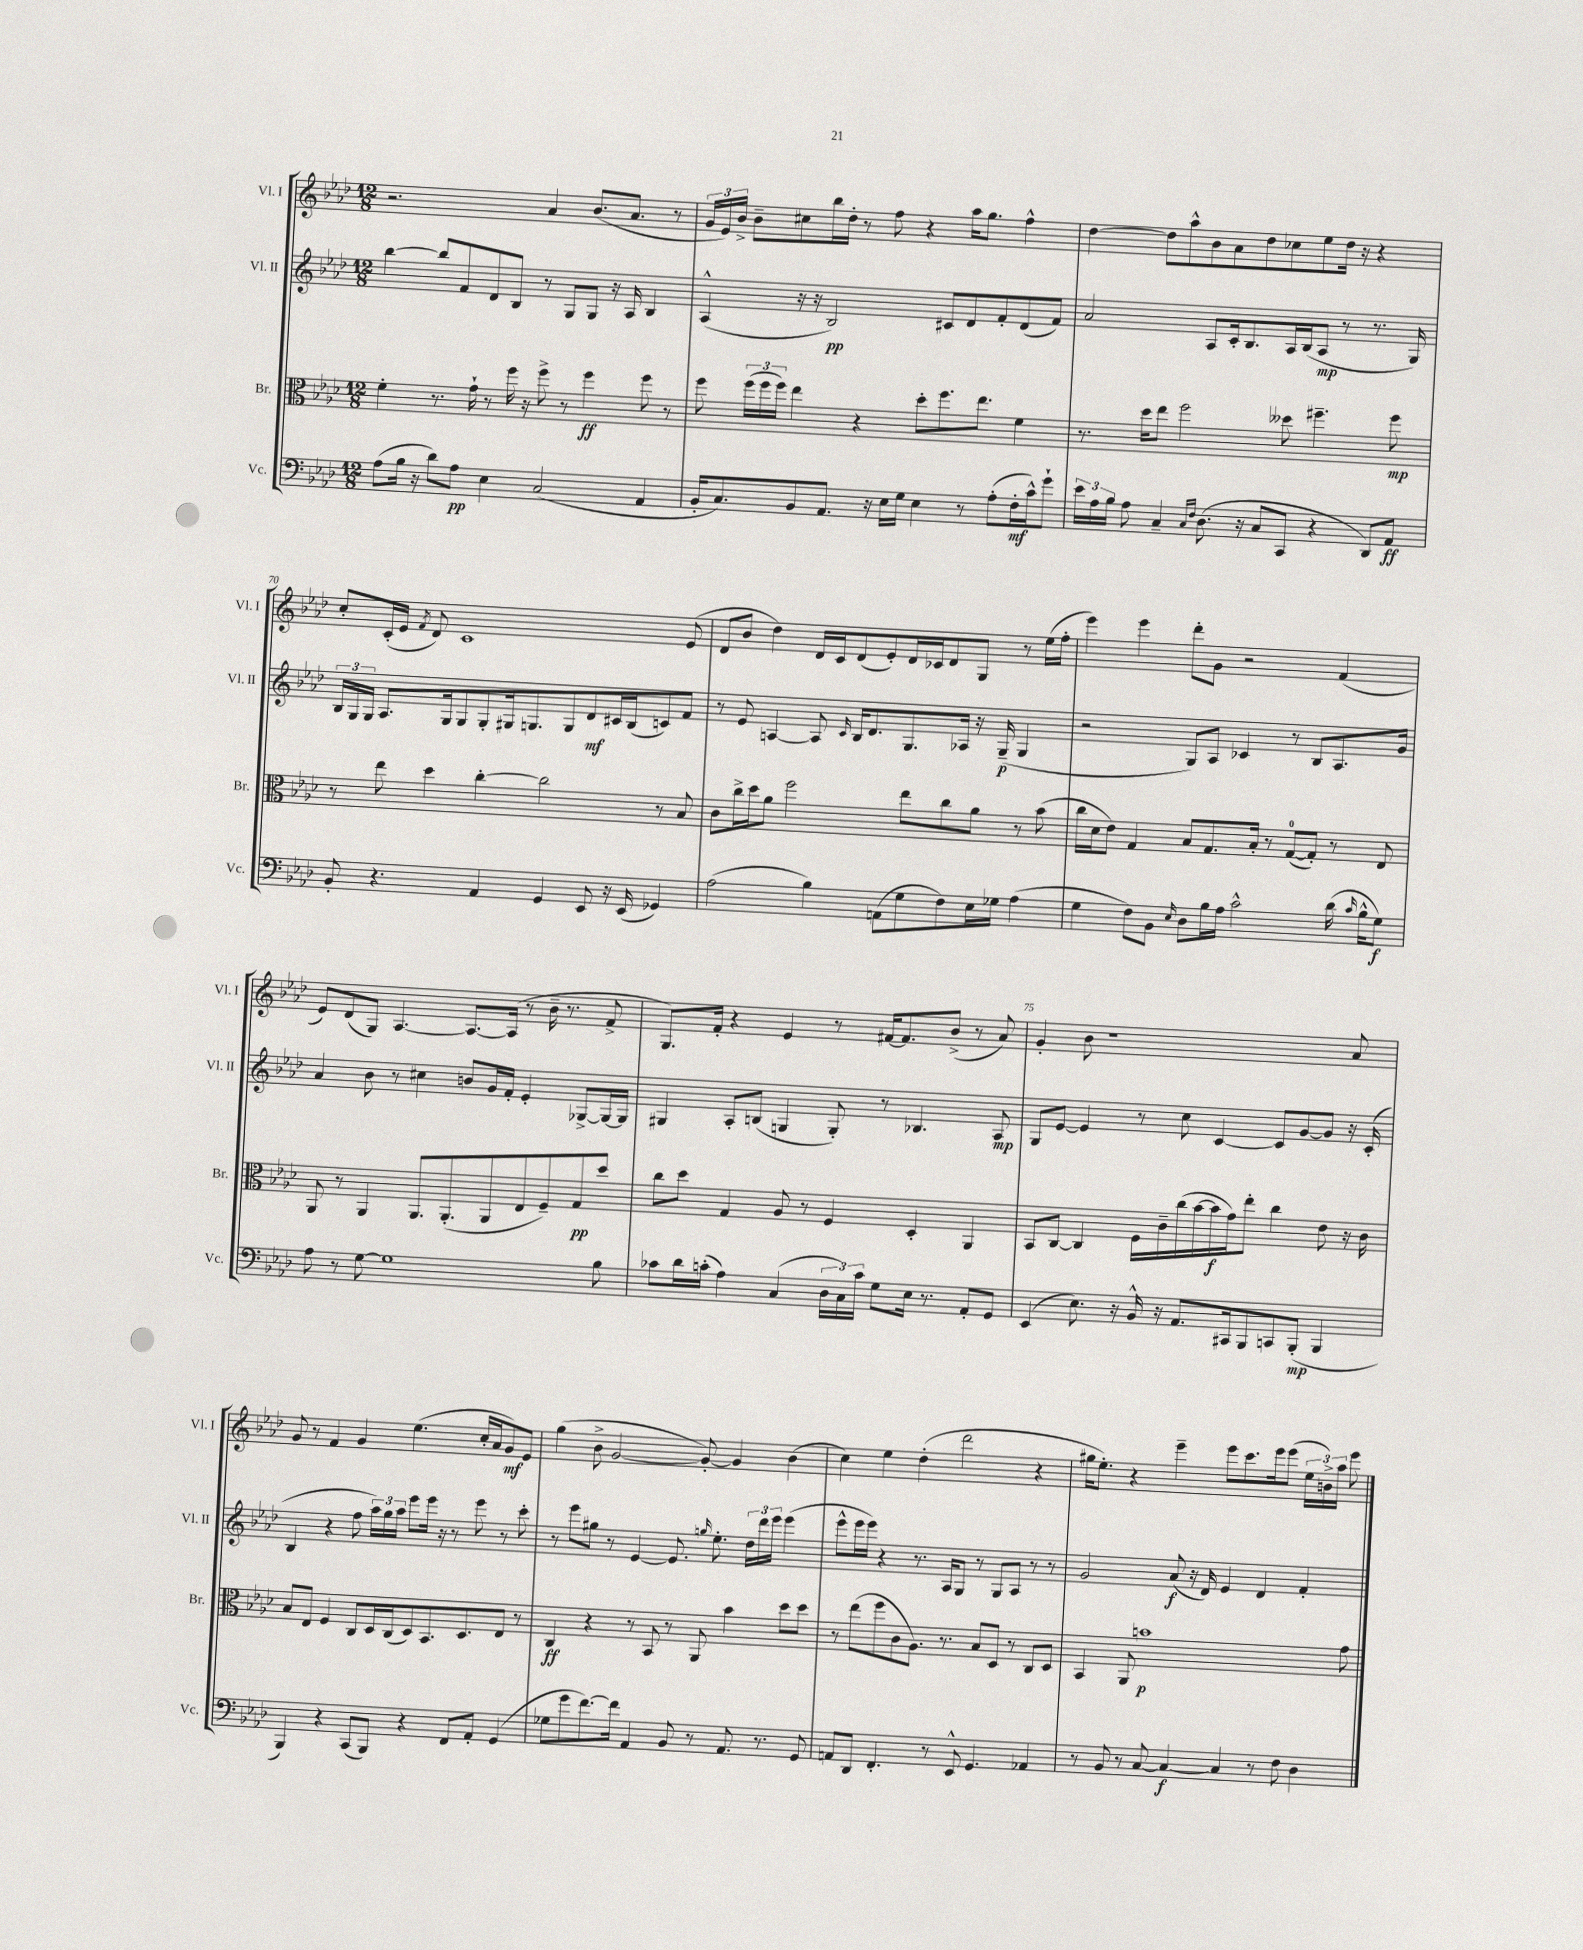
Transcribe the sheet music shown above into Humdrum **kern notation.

**kern	**kern	**kern	**kern
*staff4	*staff3	*staff2	*staff1
*clefF4	*clefC3	*clefG2	*clefG2
*k[b-e-a-d-]	*k[b-e-a-d-]	*k[b-e-a-d-]	*k[b-e-a-d-]
*M12/8	*M12/8	*M12/8	*M12/8
(8A-	4f'	[4bb-	2.r
16B-	.	.	.
16r	.	.	.
8d-)	8.r	8bb-]	.
8A-	.	8f	.
.	16g`	.	.
4E-	8r	8d-	.
.	16ff	8B-	.
.	16r	.	.
(2C	8ff^	8r	4a-
.	8r	8G	.
.	4ff	8G	(8.b-
.	.	16r	.
.	.	16A-	8.a-
4AA-	8ff	4B-	.
.	8r	.	8r
=	=	=	=
16BB-'	8ff	(4A-^^	24g
.	.	.	24e-)
8.C)	.	.	.
.	.	.	24b-^
.	(24ff	.	8b-~
.	24ff	.	.
.	24ff)	.	.
8BB-	4ee-	16r	8cc#
.	.	16r	.
8.AA-	.	2B-)	16bb-
.	.	.	16dd-'
.	4r	.	8r
16r	.	.	.
16E-	.	.	8ff
16G	.	.	.
4E-	8dd-'	.	4r
.	8.ff	8c#	.
8r	.	8d-	16aa-
.	8.ee-	.	8.gg
(8A-'	.	8f'	.
16F'	4f	(8d-	4ff^^
16c^^)	.	.	.
8g`	.	8f)	.
=	=	=	=
24e-	8.r	2a-	[4dd-
24A-	.	.	.
24B-	.	.	.
8A-	.	.	.
.	16dd-	.	.
4C~	8ee-	.	8dd-]
.	2ff	.	8aa-^^
16qqC	.	.	.
16qqF	.	.	.
(8.D-	.	8A-	8b-
.	.	16c'	8a-
16r	.	8.B-	.
8C	.	.	8dd-
8CC	8dd--	16A-	8cc-
.	.	(16B-	.
4r	4.ff#~	8A-	8ee-
.	.	8r	16dd-
.	.	.	16r
8DD-)	.	8.r	4r
8AA-	8ff#	.	.
.	.	16G)	.
=	=	=	=
8BB-'	8r	24B-	8cc'
.	.	24G	.
.	.	24G	.
4.r	8ee-	8.A-	(16c'
.	.	.	16e-
.	.	.	8qf
.	4dd-	.	8d-)
.	.	16G	.
.	.	8G	1c
4AA-	[4cc'	8G'	.
.	.	16G#	.
.	.	8.G	.
4GG	2cc]	.	.
.	.	8G	.
8EE-	.	8d-	.
16r	.	16c#	.
(16EE-	.	(16B-	.
4GG-)	8r	8c)	.
.	8B-	8f	(8e-
=	=	=	=
(2A-	8c	8r	8d-
.	16cc^	8e-	8b-
.	16dd-	.	.
.	8a-	[4A	4dd-)
.	2ff	.	.
4B-)	.	8A]	16d-
.	.	.	16c
.	.	16qqc	.
.	.	16B-	(8d-
.	.	8.d-	.
(8AA	.	.	8e-')
8G	8ee-	8.G	16d-
.	.	.	16c-
8F)	8cc	.	8d-
.	.	16A-	.
16E-	8a-	16r	8G
16G-	.	(16G~	.
(4A-	8r	4G	8r
.	(8b-	.	(16ee-
.	.	.	16ff'
=	=	=	=
4G	16cc	2r	4eee-)
.	16d-	.	.
.	8e-)	.	.
8F)	4G	.	4eee-
8BB-	.	.	.
16qqE-	.	.	.
8D-	8B-	8G)	8ddd-'
16B-	8.G	8A-	8g
16A-	.	.	.
2c^^	.	4c-	2r
.	16B-'	.	.
.	8r	.	.
.	([8G	8r	.
.	8G'])	8B-	.
(16d-	8r	8.A-	(4f
16qqc	.	.	.
16B-^^	.	.	.
8G)	8E-	.	.
.	.	16g	.
=	=	=	=
8A-	8AA-	4a-	8e-)
8r	8r	.	(8d-
[8G	4AA-	8b-	8G)
1G]	.	8r	[4.A-
.	8.AA-	4cc#	.
.	(8.AA-'	.	.
.	.	8b	8.A-_
.	8AA-	16g	.
.	.	16f'	(16A-]
.	8E-	4e-'	8r
.	8F~)	.	16b-~
.	.	.	8.r
.	8G	[8G-^	.
8B-	8dd-	16G-_	8f^
.	.	16G-]	.
=	=	=	=
8c-	8cc	4G#	8.G)
16d-	8dd-	.	.
(16c'	.	.	16f'
4A-)	4G	8A-'	4r
.	.	(8B	.
(4C	8A-	4G	4e-
.	8r	.	.
24D-	4F	8G')	8r
24C)	.	.	.
24c	.	.	.
8G	.	8r	[16f#
.	.	.	8.f#]
16E-	4D-'	4.B-	.
8.r	.	.	.
.	.	.	(8b-^
8AA-'	4AA-	.	8r
8GG	.	8A-	8a-)
=	=	=	=
(4EE-	8BB-	8G	4g'
.	[8C	[8e-	.
8.E-)	4C]	4e-]	8b-
.	.	.	1r
16r	.	.	.
16BB-^^	16F	8r	.
16r	16c~	.	.
8.AA-	(16cc	8cc	.
.	[16b-	.	.
.	16b-]	[4c	.
16CC#	16g)	.	.
8BBB-	8ee-'	.	.
8CC	4cc	8c]	.
(8BBB-'	.	[8g	.
4BBB-	8e-	8g]	.
.	16r	16r	8a-
.	16c	(16c'	.
=	=	=	=
4BBB-)	8B-	4B-	8g
.	8E-	.	8r
4r	4F	4r	4f
(8CC	8C	8ff	4g
8BBB-)	16D-	24aa-)	.
.	.	24gg	.
.	(16C	.	.
.	.	24aa-	.
4r	8D-)	8eee-	(4.ee-
.	8.BB-	16eee-	.
.	.	16r	.
8FF	.	8r	.
.	8.D-	.	.
8AA-'	.	8eee-	16cc'
.	.	.	16a-
(4GG	8E-	8r	8g)
.	8r	8ccc'	8e-
=	=	=	=
8G-	4C	8r	(4gg
8g	.	8eee-	.
[8.f)	4r	8gg#	8b-^
.	.	8r	[2g
16f]	.	.	.
4AA-	8r	[4e-	.
.	8BB-	.	.
8BB-	8r	8.e-]	.
8r	8AA-	.	8g'_)
.	.	16qqgg	.
.	.	8.ee-'	.
8.AA-	4b-	.	4g]
.	.	24dd-	.
.	.	24ddd-	.
8.r	.	.	.
.	.	24eee-	.
.	8dd-	(4eee-	(4b-
8GG	8dd-	.	.
=	=	=	=
8AA	8r	8eee-^^	4cc)
8DD-	(8ee-	16eee-	.
.	.	16eee-)	.
4.FF'	8ff	4r	4ee-
.	8c	.	.
.	8.A-)	8.r	(4dd-'
8r	.	.	.
.	8.r	16A-	.
8EE-^^	.	8G	2ddd-
4.GG	8B-	8r	.
.	8D-	8G	.
.	8r	8A-	.
4AA-	8C	8r	4r
.	8D-	8r	.
=	=	=	=
8r	4BB-	2g	16gg#
.	.	.	8.ee-')
8BB-	.	.	.
8r	8AA-	.	4r
[8C	1b	.	.
4C_	.	(8a-	4eee-~
.	.	16r	.
.	.	16d-)	.
4C]	.	4e-	8eee-
.	.	.	8.ccc
8r	.	4d-	.
.	.	.	16eee-
8F	.	.	(8eee-
4D-	.	4f'	24ee-
.	.	.	24b^)
.	.	.	24aa-
.	8g	.	8eee-
==	==	==	==
*-	*-	*-	*-
